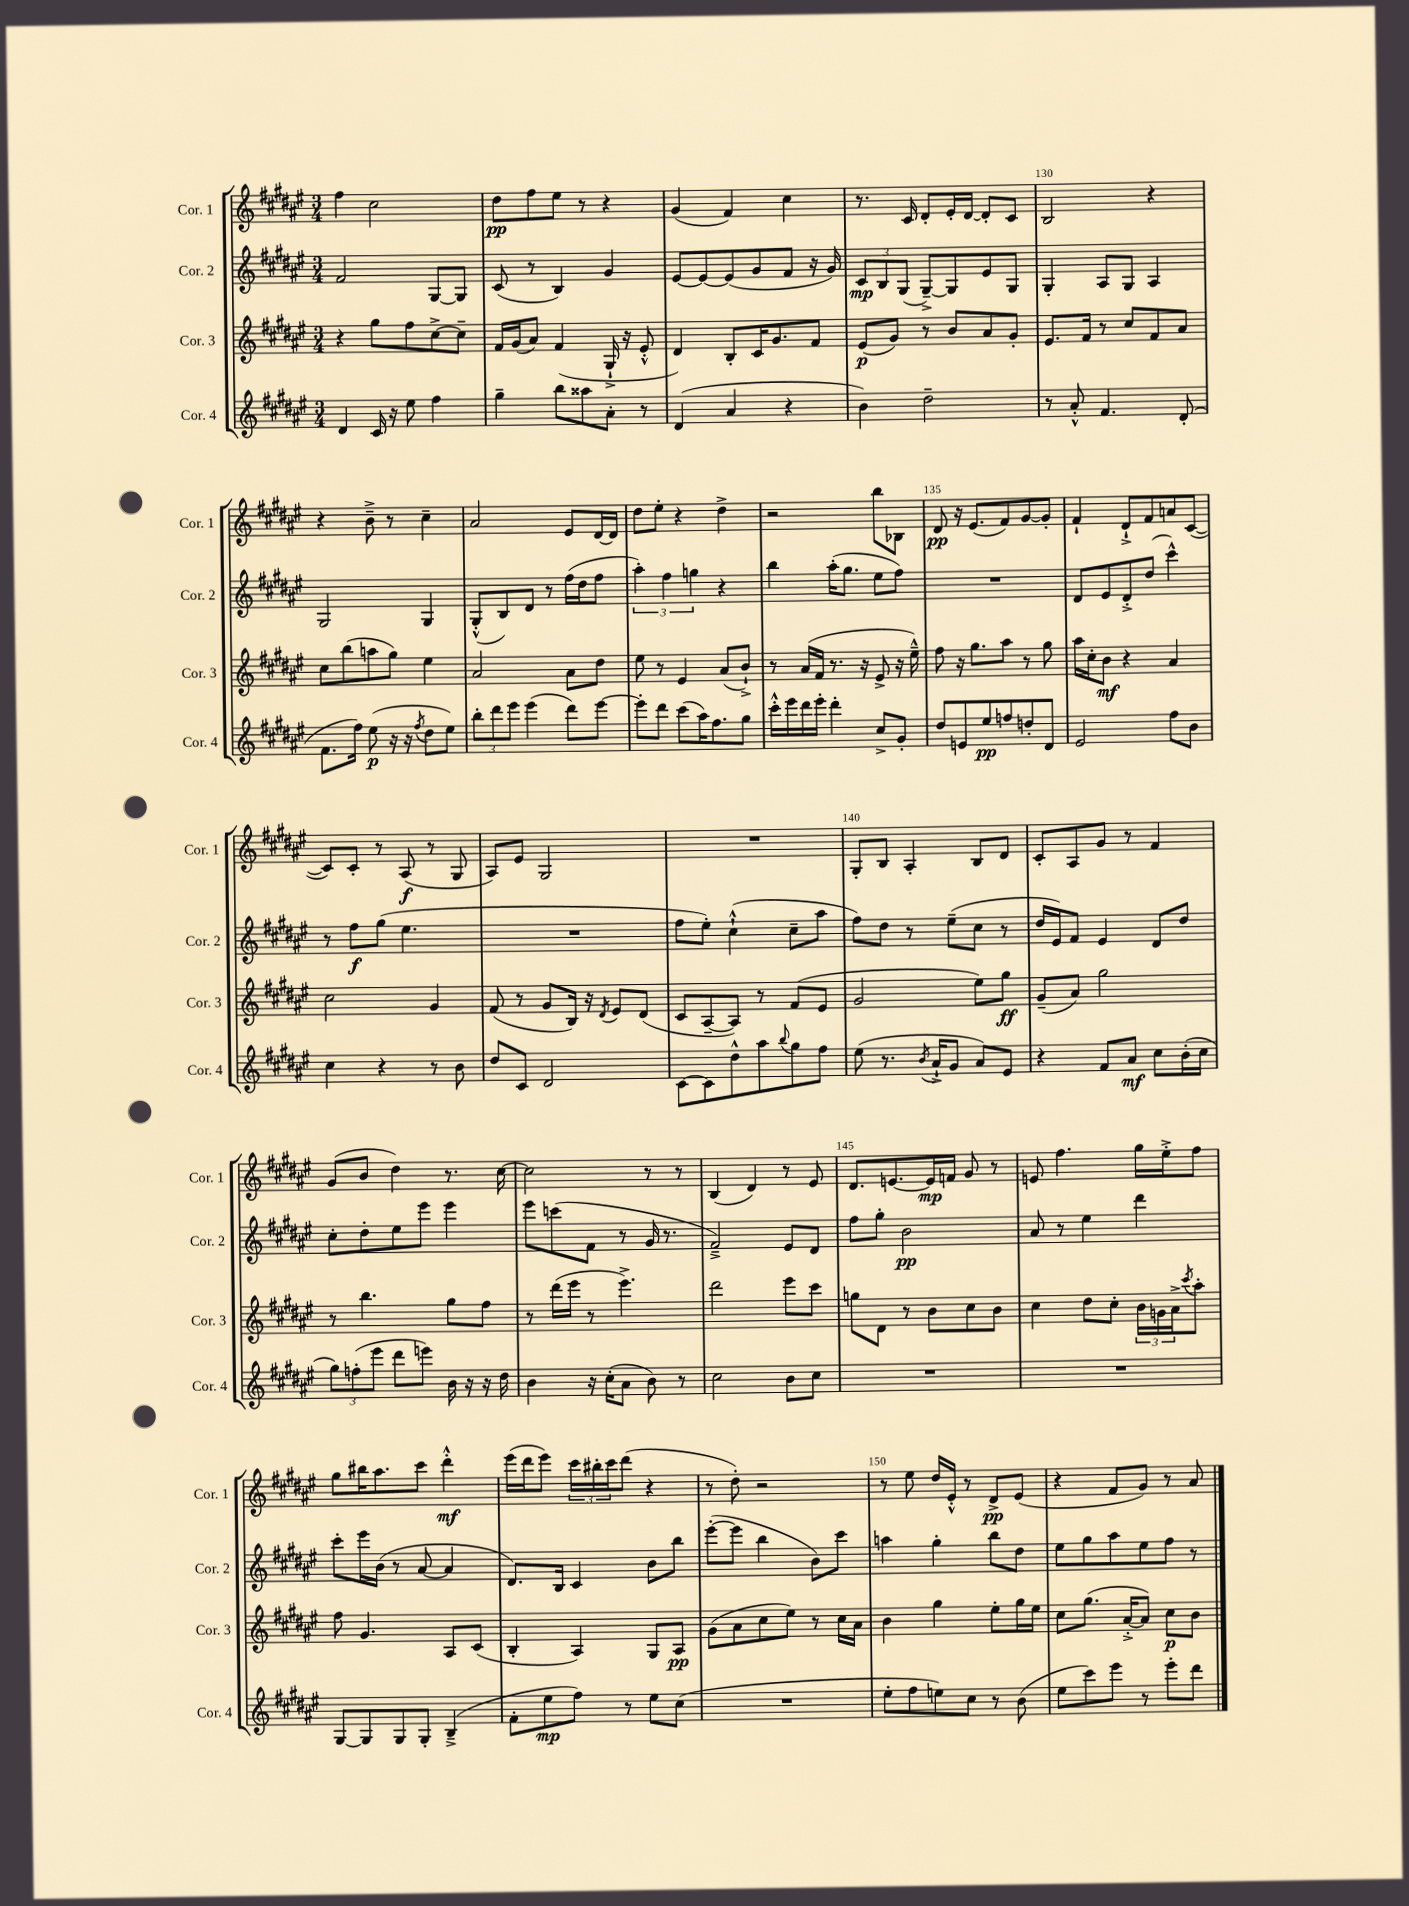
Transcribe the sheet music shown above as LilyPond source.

<<
\new StaffGroup <<
\new Staff = "s0" \with { instrumentName = "Cor. 1" shortInstrumentName = "Cor. 1" } {
    \clef treble \key fis \major \numericTimeSignature \time 3/4
    fis''4 cis''2 |
    dis''8\pp fis''8 eis''8 r8 r4 |
    gis'4( fis'4) cis''4 |
    r8. cis'16 dis'8-. eis'16-. dis'16~ dis'8-. cis'8 |
    b2 r4 |
    r4 b'8---> r8 cis''4-- |
    ais'2 eis'8 dis'16~ dis'16 |
    dis''8 eis''8-. r4 dis''4-> |
    r2 b''8 bes8 |
    dis'8\pp r16 eis'8.( fis'8) gis'8~ gis'8-. |
    fis'4-! dis'8-!-> fis'8 a'8 cis'8~( |
    cis'8) cis'8-. r8 ais8\f( r8 gis8 |
    ais8) eis'8 gis2 |
    R2. |
    gis8-. b8 ais4-. b8 dis'8 |
    cis'8-. ais8 gis'8 r8 fis'4 |
    gis'8( b'8 dis''4) r8. cis''16~ |
    cis''2 r8 r8 |
    b4( dis'4) r8 eis'8 |
    dis'8. e'8.~ e'16\mp f'16 gis'8 r8 |
    e'8 fis''4. gis''16 eis''16-.-> fis''8 |
    gis''8 bis''16 ais''8. cis'''8 dis'''4-.-^\mf |
    eis'''16( dis'''16 eis'''8) \tuplet 3/2 { cis'''16 bis''16-. cis'''16 } dis'''8( r4 |
    r8 dis''8-.) r2 |
    r8 eis''8 dis''16 eis'16-.-^ r8 dis'8->\pp eis'8( |
    r4 fis'8 gis'8) r8 ais'8 \bar "|." |
}
\new Staff = "s1" \with { instrumentName = "Cor. 2" shortInstrumentName = "Cor. 2" } {
    \clef treble \key fis \major \numericTimeSignature \time 3/4
    fis'2 gis8~ gis8 |
    cis'8( r8 b4) gis'4 |
    eis'8~ eis'8~ eis'8( gis'8 fis'8 r16 gis'16) |
    \tuplet 3/2 { cis'8\mp b8 gis8( } gis8~--->) gis8 eis'8 gis8 |
    gis4-. ais8 gis8 ais4 |
    gis2 gis4 |
    gis8-.-^( b8) dis'8 r8 fis''16( dis''16 fis''8 |
    \tuplet 3/2 { ais''4-.) fis''4 g''4 } r4 |
    b''4 ais''16-.( gis''8. eis''8 fis''8) |
    R2. |
    dis'8 eis'8 dis'8-.-> dis''8( cis'''4-^) |
    r8 fis''8\f gis''8( eis''4. |
    R2. |
    fis''8 eis''8-.) cis''4-!-^( cis''8-- ais''8 |
    fis''8) dis''8 r8 eis''8--( cis''8 r8 |
    dis''16 eis'16) fis'8 eis'4 dis'8 dis''8 |
    cis''8-. dis''8-. eis''8 eis'''8 eis'''4 |
    eis'''8 c'''8( fis'8 r8 gis'16 r8. |
    fis'2--->) eis'8 dis'8 |
    fis''8 gis''8-. b'2\pp |
    ais'8 r8 eis''4 dis'''4 |
    cis'''8-. eis'''16 b'16( r8 ais'8~ ais'4 |
    dis'8.) b16 cis'4 b'8 b''8 |
    eis'''8~-.( eis'''8 b''4 b'8) cis'''8 |
    a''4 gis''4-. b''8 dis''8 |
    eis''8 gis''8 ais''8 eis''8 fis''8 r8 \bar "|." |
}
\new Staff = "s2" \with { instrumentName = "Cor. 3" shortInstrumentName = "Cor. 3" } {
    \clef treble \key fis \major \numericTimeSignature \time 3/4
    r4 gis''8 fis''8 cis''8~-> cis''8-- |
    fis'16 gis'16( ais'8) fis'4( gis16-!-> r16 eis'8-.-^ |
    dis'4) b8-. cis'16 gis'8. fis'8 |
    eis'8\p( gis'8) r8 b'8 ais'8 gis'8-. |
    eis'8. fis'16 r8 cis''8 fis'8 ais'8 |
    cis''8 b''8( a''8 gis''8) eis''4 |
    ais'2 ais'8 dis''8 |
    eis''8 r8 eis'4 ais'8( b'8-!->) |
    r8 ais'16( fis'16 r8. r16 eis'8-> r16 eis''16---^) |
    fis''8 r16 gis''8. ais''8 r8 gis''8 |
    ais''16 cis''16-. b'8\mf r4 ais'4 |
    cis''2 gis'4 |
    fis'8( r8 gis'8 b16) r16 \acciaccatura { dis'8 } eis'8 dis'8( |
    cis'8 ais8~-- ais8) r8 fis'8( eis'8 |
    gis'2 eis''8) gis''8\ff |
    gis'8--( ais'8) gis''2 |
    r8 b''4. gis''8 fis''8 |
    r8 dis'''16( eis'''16 r8 eis'''4.->) |
    dis'''2 eis'''8 cis'''8 |
    g''8 dis'8 r8 b'8 cis''8 b'8 |
    cis''4 dis''8 cis''8-. \tuplet 3/2 { b'16 g'16 ais'16-> } \acciaccatura { cis'''8 } ais''8-. |
    fis''8 gis'4. ais8 cis'8( |
    b4-. ais4) gis8 ais8\pp |
    gis'8( ais'8 cis''8 eis''8) r8 cis''16 ais'16 |
    b'4 gis''4 eis''8-. gis''16 eis''16 |
    cis''8 gis''8.( ais'16~-.-> ais'8) cis''8\p b'8 \bar "|." |
}
\new Staff = "s3" \with { instrumentName = "Cor. 4" shortInstrumentName = "Cor. 4" } {
    \clef treble \key fis \major \numericTimeSignature \time 3/4
    dis'4 cis'16 r16 eis''8 fis''4 |
    gis''4-- b''8 aisis''8 ais'8-. r8 |
    dis'4( ais'4 r4 |
    b'4) dis''2-- |
    r8 ais'8-.-^ fis'4. dis'8-.( |
    fis'8. fis''16) eis''8\p( r16 r16 \acciaccatura { fis''8 } dis''8 eis''8) |
    \tuplet 3/2 { b''8-. dis'''8 eis'''8 } eis'''4( dis'''8) eis'''8~ |
    eis'''8-. dis'''8 cis'''8( ais''16) fis''8. gis''8 |
    cis'''16-.-^ eis'''16 dis'''16 eis'''16-. dis'''4-. cis''8-> gis'8-. |
    dis''8 e'8 eis''8\pp f''8 d''8-. dis'8 |
    eis'2 fis''8 b'8 |
    cis''4 r4 r8 b'8 |
    dis''8 cis'8 dis'2 |
    cis'8~ cis'8 dis''8-^ ais''8 \appoggiatura { b''8 } gis''8 fis''8 |
    eis''8( r8. \acciaccatura { b'8 } ais'16-!-> gis'8 ais'8) eis'8 |
    r4 fis'8 ais'8\mf cis''8 b'16-.( cis''16 |
    \tuplet 3/2 { gis''8) f''8-.( eis'''8 } dis'''8 e'''8) b'16 r16 r16 dis''16 |
    b'4 r16 cis''16-.( ais'8 b'8) r8 |
    cis''2 b'8 cis''8 |
    R2. |
    R2. |
    gis8~ gis8 gis8 gis8-. b4--->( |
    fis'8-. eis''8\mp fis''8) r8 eis''8 cis''8( |
    R2. |
    eis''8-. fis''8 e''8) cis''8 r8 b'8( |
    eis''8 cis'''8) eis'''8 r8 eis'''8-. dis'''8 \bar "|." |
}
>>
>>
\layout { \context { \Score currentBarNumber = #126 \override BarNumber.break-visibility = ##(#f #t #t) barNumberVisibility = #(every-nth-bar-number-visible 5) } }
